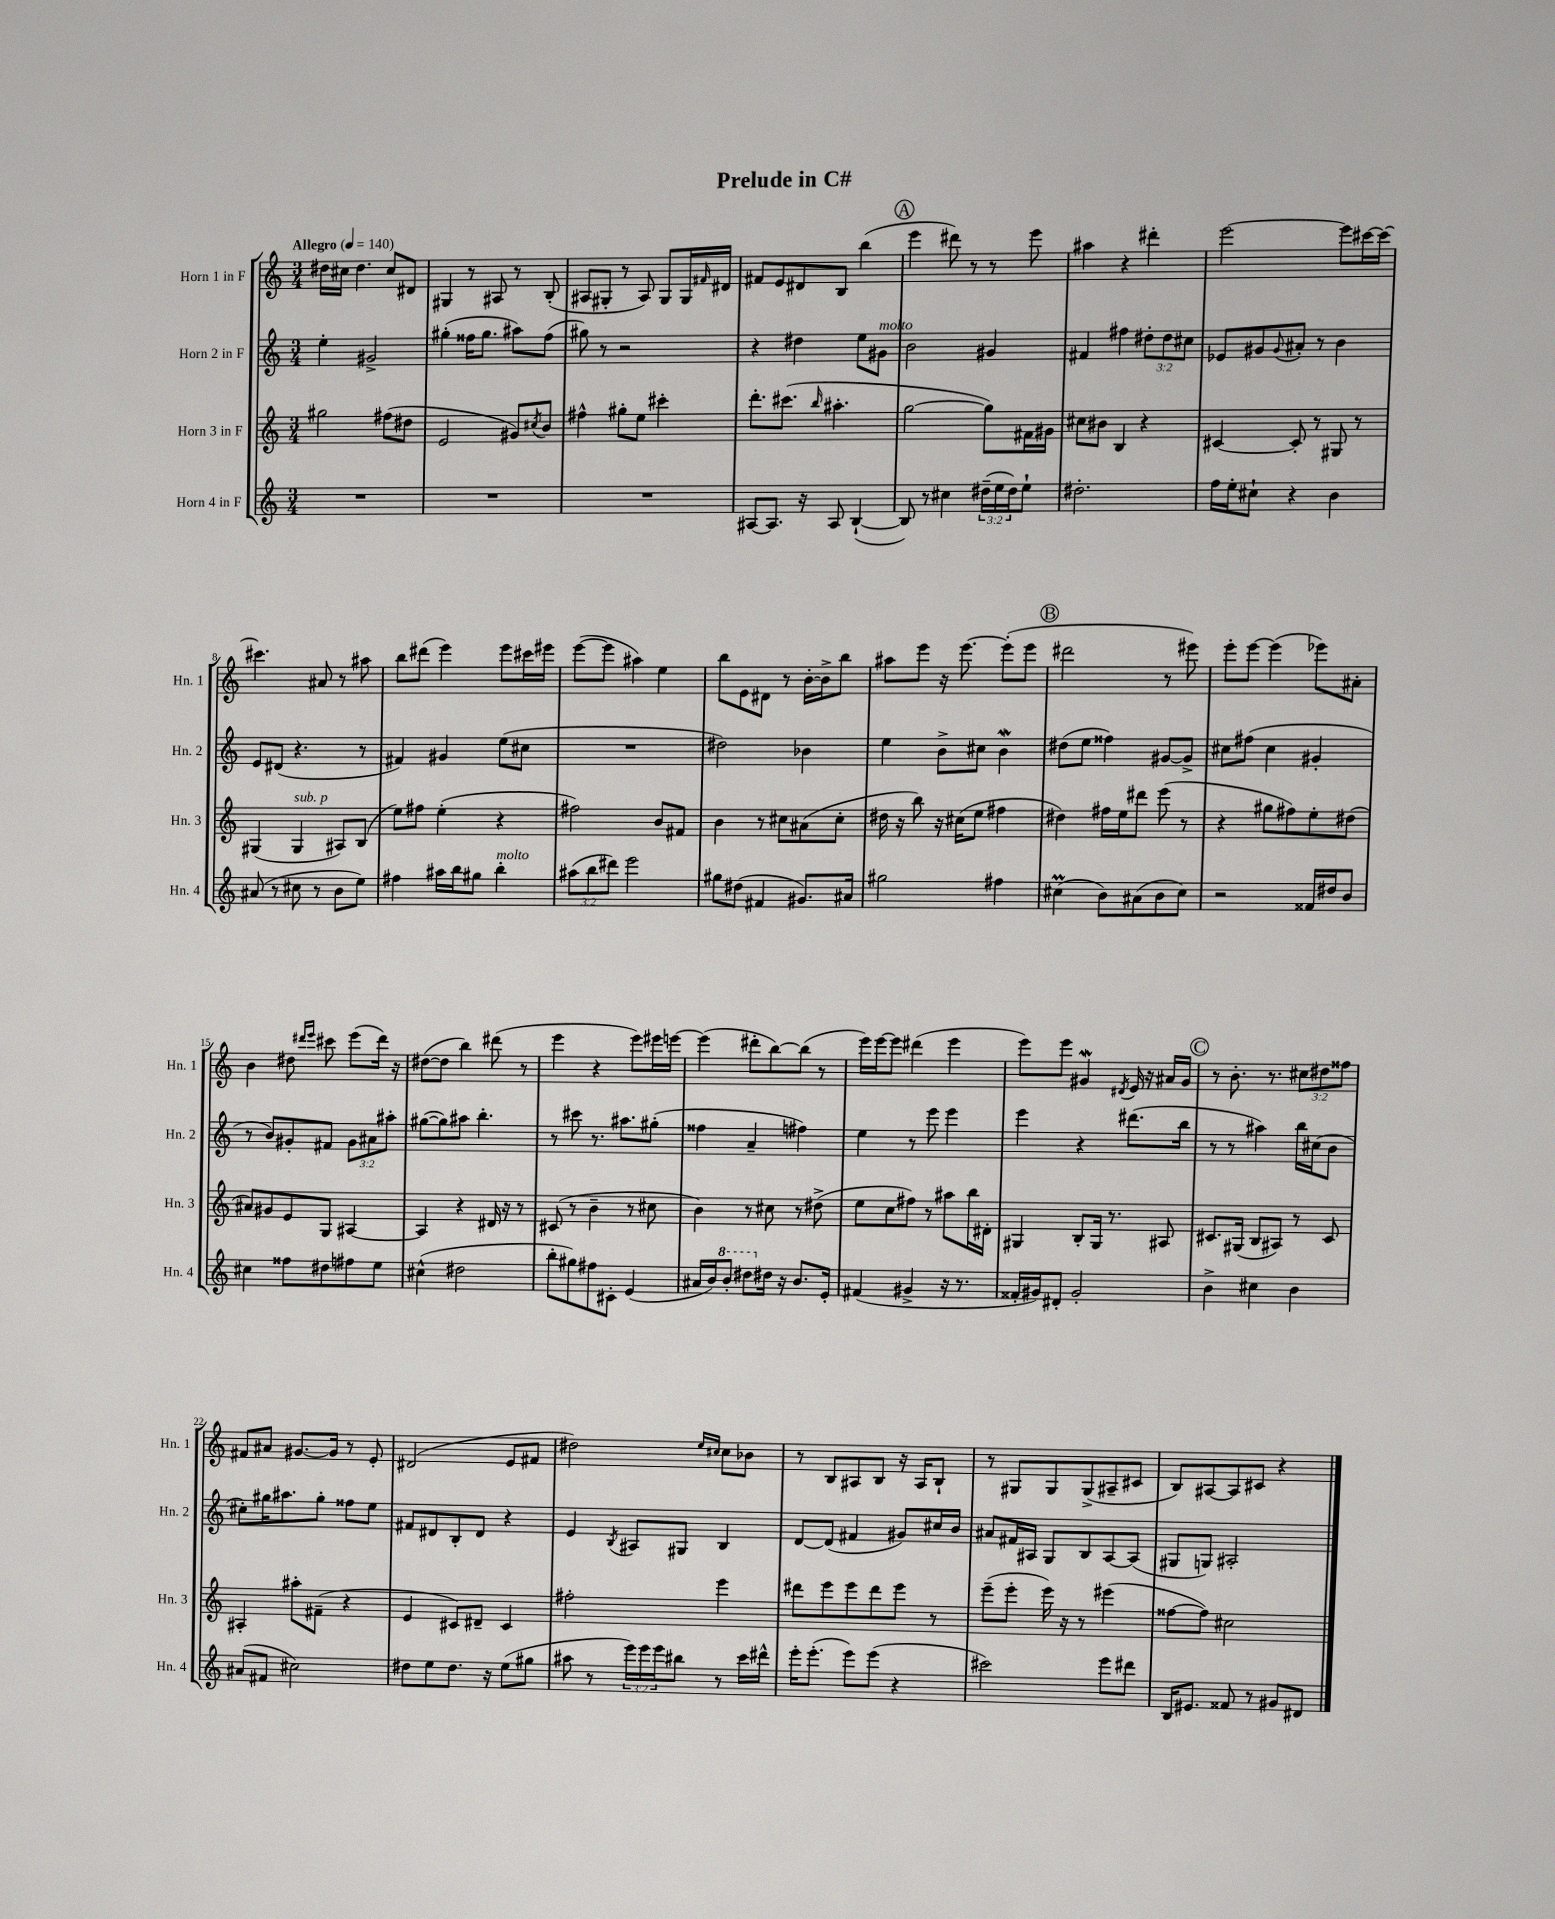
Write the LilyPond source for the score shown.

\header { title = "Prelude in C#" }
<<
\new StaffGroup <<
\new Staff = "s0" \with { instrumentName = "Horn 1 in F" shortInstrumentName = "Hn. 1" } {
    \clef treble \key c \major \numericTimeSignature \time 3/4 \override Staff.TupletNumber.text = #tuplet-number::calc-fraction-text \tempo "Allegro" 4 = 140
    dis''16 cis''16 dis''4. cis''8 dis'8 |
    gis4 r8 ais8 r8 b8-.( |
    ais8 gis8-. r8 ais8) gis8 gis16 \grace { fis'16 } dis'16 |
    fis'8 e'8 dis'8 b8 b''4( |
    \mark \markup { \circle "A" } e'''4 dis'''8) r8 r8 e'''8 |
    ais''4 r4 dis'''4-. |
    e'''2~ e'''8 cis'''16~ cis'''16~ |
    cis'''4. ais'8 r8 ais''8 |
    b''8 dis'''8( e'''4) e'''8 cis'''16 eis'''16 |
    e'''8~( e'''8 ais''4) e''4 |
    b''8 e'8 dis'8 r8 b'16~-. b'16-> b''8 |
    ais''8 e'''8 r16 e'''8.~ e'''8-.( e'''8 |
    \mark \markup { \circle "B" } dis'''2 r8 eis'''8) |
    e'''8-. e'''8~ e'''4( ees'''8) ais'8-. |
    b'4 dis''8 \grace { dis'''16 e'''16 } cis'''8 e'''8( dis'''16) r16 |
    dis''8~( dis''8 b''4) dis'''8( r8 |
    e'''4 r4 e'''8) eis'''16 e'''16~ |
    e'''4( dis'''8-. b''8~) b''8( r8 |
    e'''16) e'''16~ e'''8 dis'''4( e'''4 |
    e'''8) e'''8 gis'4\mordent \acciaccatura { dis'8 } e'16 r16 ais'16 gis'16 |
    \mark \markup { \circle "C" } r8 b'8.-. r8. \tuplet 3/2 { cis''8 dis''8 fisis''8 } |
    fis'8 ais'8 gis'8.~ gis'16 r8 e'8-. |
    dis'2( e'8 fis'8 |
    dis''2) \grace { e''16 cis''16 } cis''8 bes'8 |
    r8 b8 ais8 b8 r16 ais16 b8-! |
    r8 gis8 gis8 gis8->( ais8-- cis'8 |
    b8) ais8~ ais8 cis'8 r4 \bar "|." |
}
\new Staff = "s1" \with { instrumentName = "Horn 2 in F" shortInstrumentName = "Hn. 2" } {
    \clef treble \key c \major \numericTimeSignature \time 3/4 \override Staff.TupletNumber.text = #tuplet-number::calc-fraction-text
    e''4-. gis'2-> |
    gis''4-.( fisis''16 gis''8. ais''8) fisis''8( |
    gis''8) r8 r2 |
    r4 dis''4 e''8 gis'8^\markup { \italic "molto" } |
    \mark \markup { \circle "A" } b'2 gis'4 |
    fis'4 fis''4 \tuplet 3/2 { dis''8-. dis''8 cis''8 } |
    ees'8 gis'8 \appoggiatura { gis'8 } ais'8-. r8 b'4 |
    e'8 dis'8( r4. r8 |
    fis'4) gis'4 e''8( cis''8 |
    R2. |
    dis''2) bes'4 |
    e''4 b'8-> cis''8 b'4\mordent |
    \mark \markup { \circle "B" } dis''8( e''8 fisis''4) gis'8~ gis'8-> |
    cis''8 fis''8( cis''4 gis'4-. |
    r8 b'8) gis'8-. fis'8 \tuplet 3/2 { gis'8 ais'8 ais''8-. } |
    gis''8~( gis''8) ais''8 b''4.-. |
    r8 cis'''8 r8. ais''8. gis''8-.( |
    fisis''4 a'4-- fis''4) |
    e''4 r8 e'''8 e'''4 |
    e'''4 r4 dis'''8.( b''16 |
    \mark \markup { \circle "C" } r8 r8 ais''4) b''16 cis''16( b'8 |
    cis''8-.) gis''16 ais''8. gis''8-. fisis''8 e''8 |
    fis'8 dis'8 b8-. dis'8 r4 |
    e'4 \acciaccatura { b8 } ais8 gis8 b4 |
    d'8~ d'8( fis'4 gis'8) cis''16 b'16 |
    ais'8 fis'16 ais16 g8 b8 ais8~ ais8( |
    gis8 g8) ais2-. \bar "|." |
}
\new Staff = "s2" \with { instrumentName = "Horn 3 in F" shortInstrumentName = "Hn. 3" } {
    \clef treble \key c \major \numericTimeSignature \time 3/4
    gis''2 fis''8( dis''8 |
    e'2 gis'8) \acciaccatura { cis''8 } b'8 |
    fis''4-^ gis''8-. e''8 cis'''4-. |
    d'''8.-. cis'''8.( \grace { b''16 } ais''4.-. |
    \mark \markup { \circle "A" } g''2~ g''8) fis'16 gis'16 |
    cis''8 bis'8 b4 r4 |
    cis'4~ cis'8-. r8 gis8 r8 |
    gis4( gis4^\markup { \italic "sub. p" } ais8) b8( |
    e''8) fis''8 e''4-.( r4 |
    fis''2) b'8 fis'8 |
    b'4 r8 cis''8 ais'8( cis''8-. |
    dis''16 r16 b''8) r16 cis''16( e''8 fis''4 |
    \mark \markup { \circle "B" } dis''4) fis''16 e''16 dis'''8 e'''8( r8 |
    r4 gis''8 fis''8) e''8-. dis''8( |
    ais'8) gis'8 e'8 g8 ais4~ |
    ais4 r4 dis'16 r16 r8 |
    cis'8( r8 b'4-- r8 cis''8 |
    b'4) r8 cis''8 r8 dis''8->( |
    e''8 c''8 fis''8) r8 ais''8 b''16 dis'16-. |
    gis4 b8-. gis16 r8. ais8 |
    \mark \markup { \circle "C" } cis'8. gis16( b8 ais8) r8 cis'8 |
    ais4-. ais''8-. fis'8--( r4 |
    e'4 cis'8) dis'8-- cis'4 |
    fis''2-. e'''4 |
    dis'''8 e'''8 e'''8 dis'''8 e'''8 r8 |
    e'''8--( e'''8-. e'''16) r16 r8 eis'''4( |
    fisis''8~ fisis''8) cis''2 \bar "|." |
}
\new Staff = "s3" \with { instrumentName = "Horn 4 in F" shortInstrumentName = "Hn. 4" } {
    \clef treble \key c \major \numericTimeSignature \time 3/4 \override Staff.TupletNumber.text = #tuplet-number::calc-fraction-text
    R2. |
    R2. |
    R2. |
    ais8~ ais8. r16 ais8 b4~-!( |
    \mark \markup { \circle "A" } b8) r8 cis''4 \tuplet 3/2 { dis''16--( e''16 dis''16) } e''8-! |
    dis''2.-. |
    f''16 e''16-. cis''8-! r4 b'4 |
    ais'8( r8 cis''8 r8 b'8 e''8) |
    fis''4 ais''16 b''16 gis''8 b''4-.^\markup { \italic "molto" } |
    \tuplet 3/2 { ais''8( b''8 dis'''8) } e'''2 |
    gis''8 dis''8( fis'4 gis'8.) ais'16 |
    gis''2 fis''4 |
    \mark \markup { \circle "B" } cis''4\prall( b'8) ais'8( b'8 cis''8) |
    r2 fisis'16 dis''16 b'8 |
    cis''4 fisis''8 dis''8 fis''8 e''8 |
    cis''4-^( dis''2 |
    b''8-. gis''8) fis''8 cis'8-. e'4( |
    ais'16 b'16) \ottava #1 b''8-. dis'''8 \ottava #0 dis''16 r16 b'8. e'16-. |
    fis'4( gis'4-> r16 r8. |
    fisis'16-. gis'16) dis'8-. gis'2-. |
    \mark \markup { \circle "C" } b'4-> cis''4 b'4 |
    ais'8( fis'8 cis''2) |
    dis''8 e''8 dis''8. r16 e''8( gis''8 |
    ais''8 r8 \tuplet 3/2 { e'''16) e'''16 e'''16 } bis''8 r8 c'''16 dis'''16-^ |
    e'''16-. e'''8.-.( e'''8) e'''8( r4 |
    cis'''2) e'''8 dis'''8 |
    b16 eis'8. fisis'8 r8 gis'8 dis'8 \bar "|." |
}
>>
>>
